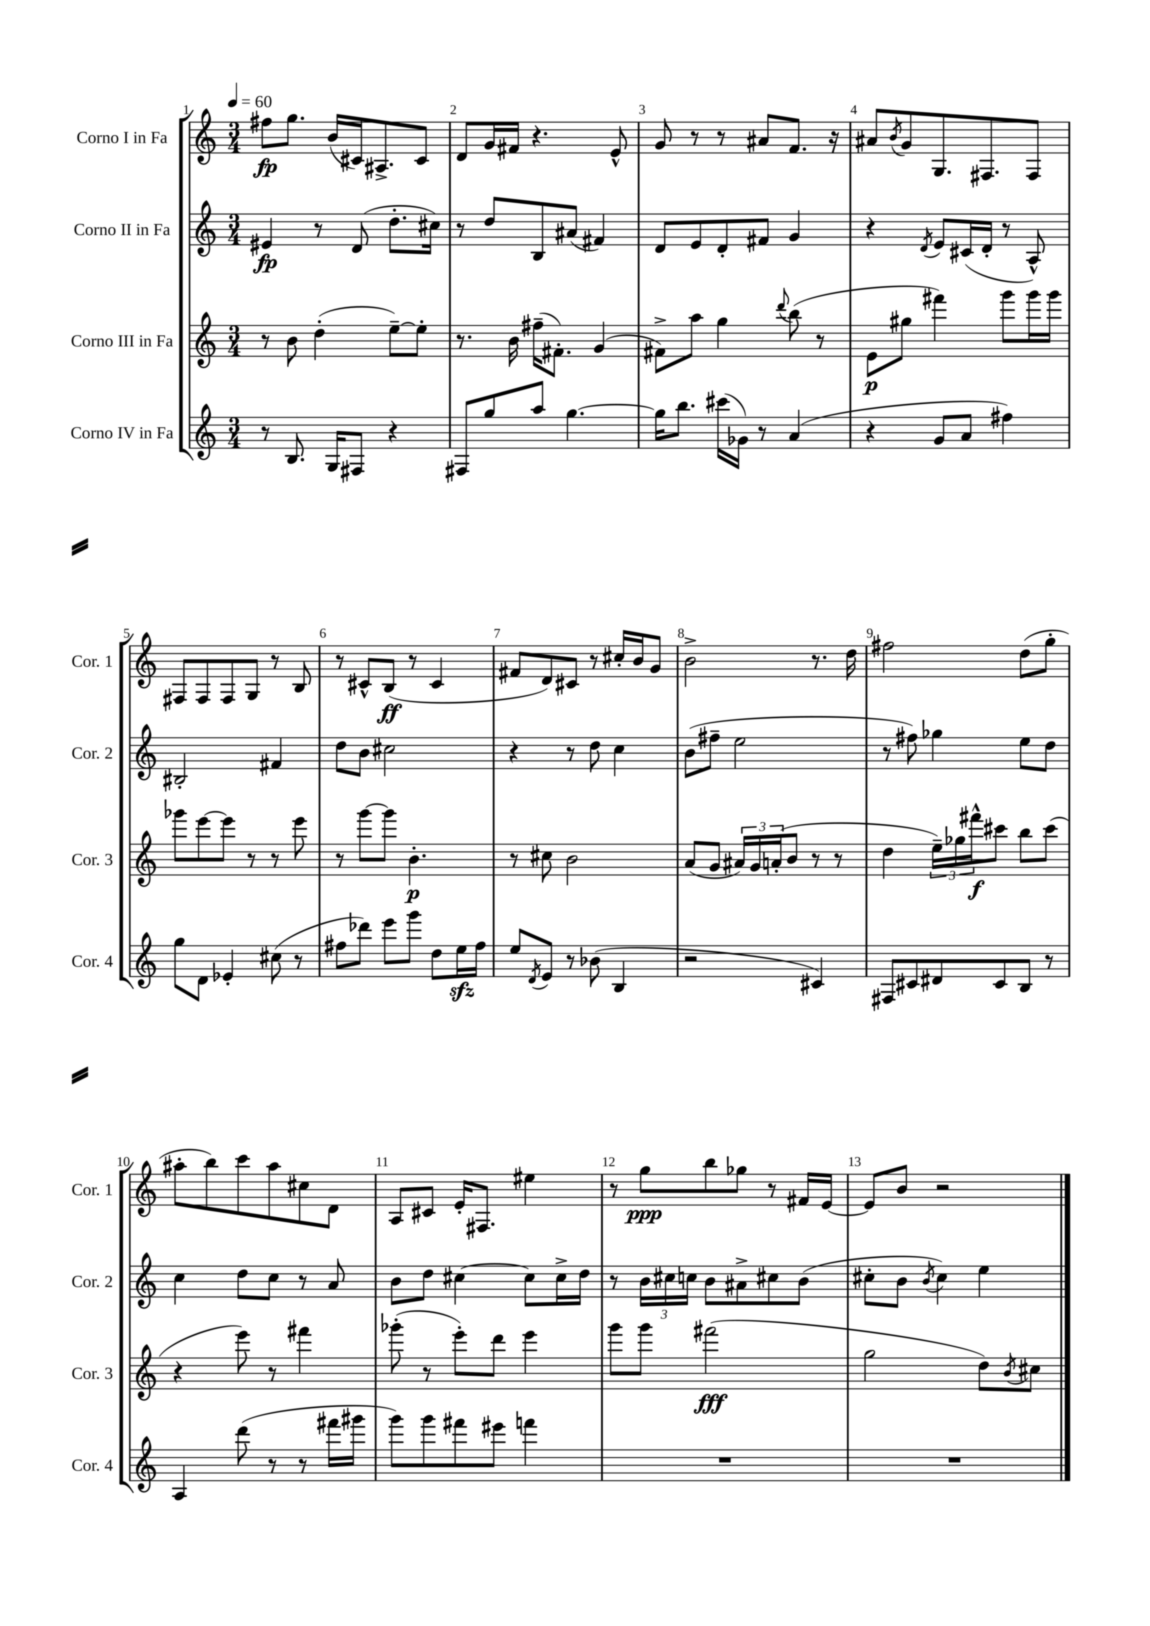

**kern	**kern	**dynam	**kern	**dynam	**kern	**dynam
*part4	*part3	*part3	*part2	*part2	*part1	*part1
*staff4	*staff3	*staff3	*staff2	*staff2	*staff1	*staff1
*I"Corno IV in Fa	*I"Corno III in Fa	*	*I"Corno II in Fa	*	*I"Corno I in Fa	*
*I'Cor. 4	*I'Cor. 3	*	*I'Cor. 2	*	*I'Cor. 1	*
*clefG2	*clefG2	*	*clefG2	*	*clefG2	*
*k[]	*k[]	*	*k[]	*	*k[]	*
*M3/4	*M3/4	*	*M3/4	*	*M3/4	*
*MM60	*MM60	*	*MM60	*	*MM60	*
=1	=1	=1	=1	=1	=1	=1
8r	8r	.	4e#X/	fp	8ff#X\L	fp
8.B/	8b\	.	.	.	8.gg\J	.
.	(4dd'\	.	8r	.	.	.
16G/KL	.	.	.	.	(16b/LL	.
8F#X/J	.	.	(8d/	.	16c#X/J)	.
.	.	.	.	.	8.A#X^/	.
4r	[8ee~\L)	.	8.dd'\L	.	.	.
.	8ee'\J]	.	.	.	8c#/J	.
.	.	.	16cc#X\Jk)	.	.	.
=2	=2	=2	=2	=2	=2	=2
8F#X/L	8.r	.	8r	.	8d/L	.
8gg/	.	.	8dd/L	.	16g/L	.
.	16b\	.	.	.	16f#X/JJ	.
8aa/J	(16ff#X~\KL	.	8B/	.	4.r	.
.	8.f#X'\J)	.	.	.	.	.
[4.gg\	.	.	(8a#X/J	.	.	.
.	(4g/	.	4f#X/)	.	.	.
.	.	.	.	.	8e^^/	.
=3	=3	=3	=3	=3	=3	=3
16gg\KL]	8f#X^\L)	.	8d/L	.	8g/	.
8.bb\J	.	.	.	.	.	.
.	8aa\J	.	8e/	.	8r	.
(16ccc#X\LL	4gg\	.	8d'/	.	8r	.
16g-X\JJ)	.	.	.	.	.	.
8r	.	.	8f#X/J	.	8a#X/L	.
.	8qqddd/	.	.	.	.	.
(4a/	(8bb\	.	4g/	.	8.f/J	.
.	8r	.	.	.	.	.
.	.	.	.	.	16r	.
=4	=4	=4	=4	=4	=4	=4
4r	8e\L	p	4r	.	8a#X/L	.
.	.	.	.	.	8qb/	.
.	8gg#X\J	.	.	.	8g/	.
.	.	.	8qd/	.	.	.
8g/L	4fff#X\)	.	8e/L	.	8.G/	.
8a/J	.	.	(16c#X/L	.	.	.
.	.	.	16d'/JJ	.	8.F#X/	.
4ff#X\)	8ggg\L	.	8r	.	.	.
.	16ggg\L	.	8A^^/)	.	8F#/J	.
.	16ggg\JJ	.	.	.	.	.
!!LO:LB:g=z
=5	=5	=5	=5	=5	=5	=5
8gg\L	8ggg-X\L	.	2B#X'/	.	8F#X/L	.
8d\J	[8eee\	.	.	.	8F#/	.
4e-X'/	8eee\J]	.	.	.	8F#/	.
.	8r	.	.	.	8G/J	.
(8cc#X\	8r	.	4f#X/	.	8r	.
8r	8eee\	.	.	.	8B/	.
=6	=6	=6	=6	=6	=6	=6
8ff#X\L	8r	.	8dd\L	.	8r	.
8ddd-X\J)	[8ggg\L	.	8b\J	.	8c#X^^/L	.
8eee\L	8ggg\J]	.	2cc#X\	.	(8B/J	ff
8ggg\J	4.b'\	p	.	.	8r	.
8dd\L	.	.	.	.	4c#/	.
16eezz\L	.	.	.	.	.	.
16ff#\JJ	.	.	.	.	.	.
=7	=7	=7	=7	=7	=7	=7
8ee/L	8r	.	4r	.	8f#X/L	.
8qd/	.	.	.	.	.	.
8e/J	8cc#X\	.	.	.	8d/)	.
8r	2b\	.	8r	.	8c#X/J	.
(8b-X\	.	.	8dd\	.	8r	.
4B/	.	.	4cc\	.	16cc#X'/LL	.
.	.	.	.	.	16b/J	.
.	.	.	.	.	8g/J	.
=8	=8	=8	=8	=8	=8	=8
2r	(8a/L	.	(8b\L	.	2b^\	.
.	8g/J	.	8ff#X~\J	.	.	.
.	24a#X/LL)	.	2ee\	.	.	.
.	24g/	.	.	.	.	.
.	(24an'/J	.	.	.	.	.
.	8b/J	.	.	.	.	.
4c#X/)	8r	.	.	.	8.r	.
.	8r	.	.	.	.	.
.	.	.	.	.	16dd\	.
=9	=9	=9	=9	=9	=9	=9
8F#X/L	4dd\	.	8r	.	2ff#X\	.
8c#X/	.	.	8ff#X\)	.	.	.
8d#X/	24ee~\LL)	.	4gg-X\	.	.	.
.	24gg-X\	.	.	.	.	.
.	24fff#X^^\J	f	.	.	.	.
8c#/	8ccc#X\J	.	.	.	.	.
8B/J	8bb\L	.	8ee\L	.	(8dd\L	.
8r	(8ccc#\J	.	8dd\J	.	8gg'\J	.
!!LO:LB:g=z
=10	=10	=10	=10	=10	=10	=10
4A/	4r	.	4cc\	.	8aa#X'\L	.
.	.	.	.	.	8bb\)	.
(8ddd\	8eee\)	.	8dd\L	.	8ccc\	.
8r	8r	.	8cc\J	.	8aa#\	.
8r	4fff#X\	.	8r	.	8cc#X\	.
16fff#X\LL	.	.	8a/	.	8d\J	.
16ggg#X\JJ	.	.	.	.	.	.
=11	=11	=11	=11	=11	=11	=11
8ggg\L)	(8ggg-X'\	.	8b\L	.	8A/L	.
8ggg\	8r	.	8dd\J	.	8c#X/J	.
8fff#X\	8eee'\L)	.	[4cc#X\	.	16e'/KL	.
.	.	.	.	.	8.F#X/J	.
8eee#X\J	8ddd\J	.	.	.	.	.
4fffn\	4eee\	.	8cc#\L]	.	4ee#X\	.
.	.	.	16cc#^\L	.	.	.
.	.	.	16dd\JJ	.	.	.
=12	=12	=12	=12	=12	=12	=12
2.r	8ggg\L	.	8r	.	8r	.
.	8ggg\J	.	24b\LL	.	8gg\L	ppp
.	.	.	24cc#X\	.	.	.
.	.	.	24ccn\JJ	.	.	.
.	(2fff#X\	fff	8b\L	.	8bb\	.
.	.	.	8a#X^\	.	8gg-X\J	.
.	.	.	8cc#X\	.	8r	.
.	.	.	(8b\J	.	16f#X/LL	.
.	.	.	.	.	[16e/JJ	.
=13	=13	=13	=13	=13	=13	=13
2.r	2gg\	.	8cc#X'\L	.	8e/L]	.
.	.	.	8b\J	.	8b/J	.
.	.	.	8qb/	.	.	.
.	.	.	4cc#\)	.	2r	.
.	8dd\L)	.	4ee\	.	.	.
.	8qb/	.	.	.	.	.
.	8cc#X\J	.	.	.	.	.
==	==	==	==	==	==	==
*-	*-	*-	*-	*-	*-	*-
